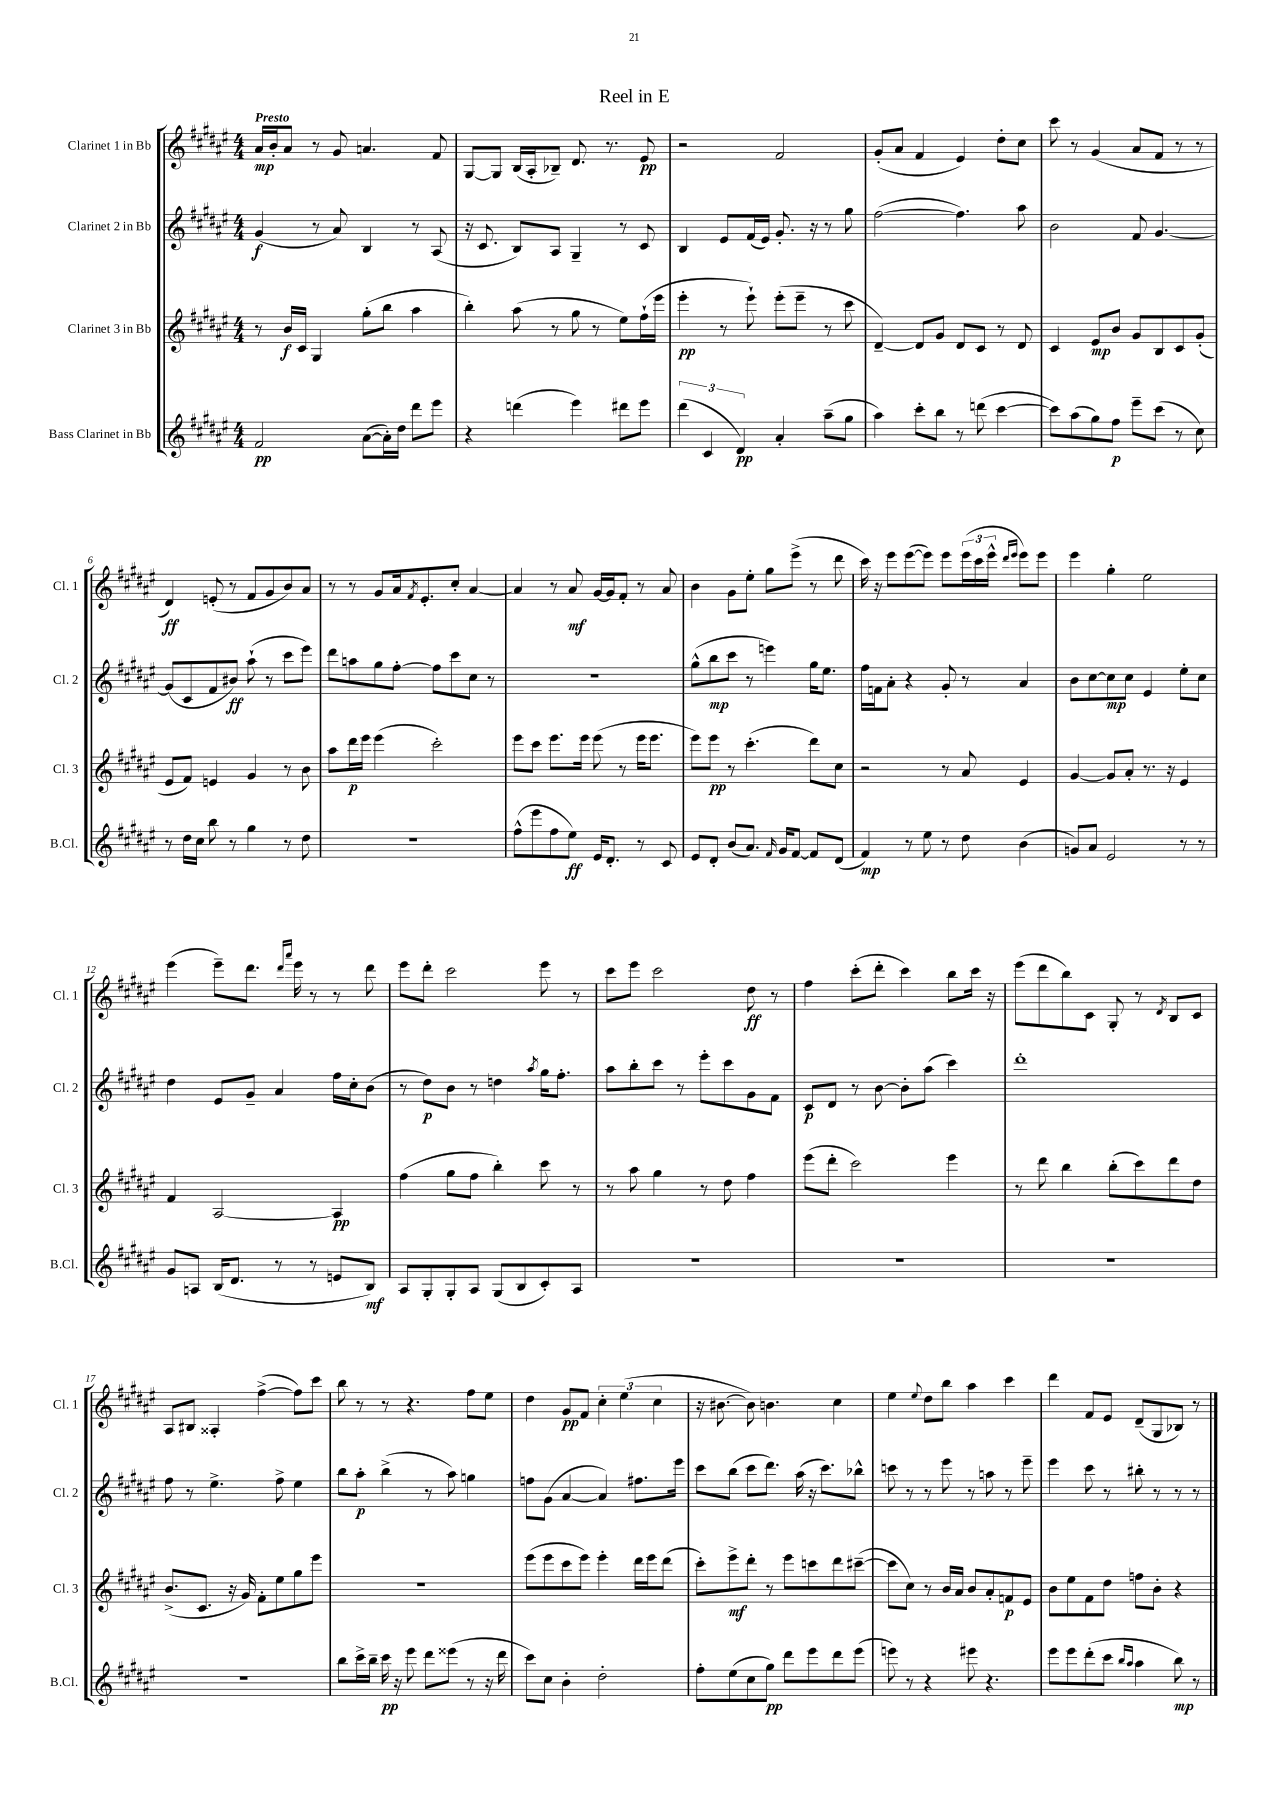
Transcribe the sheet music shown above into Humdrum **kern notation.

**kern	**dynam	**kern	**dynam	**kern	**dynam	**kern	**dynam
*part4	*part4	*part3	*part3	*part2	*part2	*part1	*part1
*staff4	*staff4	*staff3	*staff3	*staff2	*staff2	*staff1	*staff1
*I"Bass Clarinet in Bb	*	*I"Clarinet 3 in Bb	*	*I"Clarinet 2 in Bb	*	*I"Clarinet 1 in Bb	*
*I'B.Cl.	*	*I'Cl. 3	*	*I'Cl. 2	*	*I'Cl. 1	*
*clefG2	*	*clefG2	*	*clefG2	*	*clefG2	*
*k[f#c#g#d#a#e#]	*	*k[f#c#g#d#a#e#]	*	*k[f#c#g#d#a#e#]	*	*k[f#c#g#d#a#e#]	*
*M4/4	*	*M4/4	*	*M4/4	*	*M4/4	*
=1	=1	=1	=1	=1	=1	=1	=1
!	!	!	!	!	!	!LO:TX:a:B:t=Presto	!
2f#/	pp	8r	.	(4g#/	f	16a#/LL	mp
.	.	.	.	.	.	16b'/J	.
.	.	16b/LL	f	.	.	8a#/J	.
.	.	16c#/JJ	.	.	.	.	.
.	.	4G#/	.	8r	.	8r	.
.	.	.	.	8a#/)	.	8g#/	.
([8a#\L	.	(8gg#'\L	.	4B/	.	4.an/	.
16a#'\L])	.	8bb\J	.	.	.	.	.
16dd#\JJ	.	.	.	.	.	.	.
8ddd#\L	.	4aa#\	.	8r	.	.	.
8eee#\J	.	.	.	(8A#/	.	8f#/	.
=2	=2	=2	=2	=2	=2	=2	=2
4r	.	4bb'\)	.	16r	.	[8G#/L	.
.	.	.	.	8.c#/	.	.	.
.	.	.	.	.	.	8G#/J]	.
(4dddn\	.	(8aa#\	.	8B/L)	.	(16B/LL	.
.	.	.	.	.	.	16A#'/J	.
.	.	8r	.	8A#/J	.	8B-X~/J)	.
4eee#\)	.	8gg#\	.	4G#~/	.	8.d#/	.
.	.	8r	.	.	.	.	.
.	.	.	.	.	.	8.r	.
8ddd#X\L	.	8ee#\L)	.	8r	.	.	.
8eee#\J	.	(16ff#`\L	.	8c#/	.	8e#/	pp
.	.	16eee#\JJ	.	.	.	.	.
=3	=3	=3	=3	=3	=3	=3	=3
(6ddd#\	.	4eee#'\	pp	4B/	.	2r	.
6c#/	.	.	.	.	.	.	.
.	.	8r	.	8e#/L	.	.	.
6d#/)	pp	.	.	.	.	.	.
.	.	8eee#`\)	.	(16f#/L	.	.	.
.	.	.	.	16e#/JJ)	.	.	.
4a#'/	.	(8eee#'\L	.	8.g#'/	.	2f#/	.
.	.	8eee#~\J	.	.	.	.	.
.	.	.	.	16r	.	.	.
(8aa#~\L	.	8r	.	8r	.	.	.
8gg#\J	.	8ccc#\	.	8gg#\	.	.	.
=4	=4	=4	=4	=4	=4	=4	=4
4aa#\)	.	[4d#~/)	.	([2ff#\	.	(8g#'/L	.
.	.	.	.	.	.	8a#/J	.
8ccc#'\L	.	8d#/L]	.	.	.	4f#/	.
8bb\J	.	8g#/J	.	.	.	.	.
8r	.	8d#/L	.	4.ff#\])	.	4e#/)	.
(8dddn\	.	8c#/J	.	.	.	.	.
[4ccc#\	.	8r	.	.	.	8dd#'\L	.
.	.	8d#/	.	8aa#\	.	8cc#\J	.
=5	=5	=5	=5	=5	=5	=5	=5
8ccc#\L])	.	4c#/	.	2b\	.	8ccc#\	.
(8aa#\	.	.	.	.	.	8r	.
8gg#\)	.	8e#/L	mp	.	.	(4g#/	.
8ff#\J	p	8b/J	.	.	.	.	.
8eee#~\L	.	8g#/L	.	8f#/	.	8a#/L	.
(8ccc#\J	.	8B/	.	[4.g#/	.	8f#/J	.
8r	.	8c#/	.	.	.	8r	.
8cc#\)	.	(8g#'/J	.	.	.	8r	.
!!LO:LB:g=z
=6	=6	=6	=6	=6	=6	=6	=6
8r	.	8e#/L	.	(8g#/L]	.	4d#/)	ff
16dd#\LL	.	8f#/J)	.	8c#/	.	.	.
16cc#\JJ	.	.	.	.	.	.	.
8bb\	.	4en/	.	8f#/	.	(8en'/	.
8r	.	.	.	8b#X/J)	ff	8r	.
4gg#\	.	4g#/	.	(8aa#`\	.	8f#/L	.
.	.	.	.	8r	.	8g#/	.
8r	.	8r	.	8ccc#\L	.	8b/)	.
8dd#\	.	8b\	.	8eee#\J)	.	8a#/J	.
=7	=7	=7	=7	=7	=7	=7	=7
1r	.	8aa#\L	.	8ddd#\L	.	8r	.
.	.	16ddd#\L	p	8aan\	.	8r	.
.	.	16eee#\JJ	.	.	.	.	.
.	.	(4eee#\	.	8gg#\	.	8g#/L	.
.	.	.	.	[8ff#'\J	.	16a#/k	.
.	.	.	.	.	.	8qf#/	.
.	.	.	.	.	.	8.e#'/	.
.	.	2ccc#'\)	.	8ff#\L]	.	.	.
.	.	.	.	8ccc#\	.	8cc#'/J	.
.	.	.	.	8cc#\J	.	[4a#/	.
.	.	.	.	8r	.	.	.
=8	=8	=8	=8	=8	=8	=8	=8
(8ff#^^\L	.	8eee#\L	.	1r	.	4a#/]	.
8eee#\	.	8ccc#\J	.	.	.	.	.
8ff#\	.	8.eee#\L	.	.	.	8r	.
8ee#\J)	ff	.	.	.	.	8a#/	mf
.	.	16eee#\Jk	.	.	.	.	.
16e#/KL	.	(8eee#\	.	.	.	[16g#/LL	.
8.d#'/J	.	.	.	.	.	16g#/J]	.
.	.	8r	.	.	.	8f#'/J	.
8r	.	16eee#\KL	.	.	.	8r	.
.	.	8.eee#\J	.	.	.	.	.
8c#/	.	.	.	.	.	8a#/	.
=9	=9	=9	=9	=9	=9	=9	=9
8e#/L	.	8eee#\L)	.	(8gg#^^\L	.	4b\	.
8d#'/J	.	8eee#\J	pp	8bb\	mp	.	.
(8b/L	.	8r	.	8ccc#\J	.	8g#\L	.
8.a#/J)	.	(4.ccc#'\	.	8r	.	8ee#'\J	.
.	.	.	.	4eeen\)	.	8gg#\L	.
16qqf#/	.	.	.	.	.	.	.
16g#/KL	.	.	.	.	.	.	.
[8f#/J	.	.	.	.	.	(8eee#^\J	.
8f#/L]	.	8ddd#\L)	.	16gg#\KL	.	8r	.
.	.	.	.	8.ee#\J	.	.	.
(8d#/J	.	8cc#\J	.	.	.	8ddd#\	.
=10	=10	=10	=10	=10	=10	=10	=10
4f#/)	mp	2r	.	16ff#\LL	.	16ccc#\)	.
.	.	.	.	16fn\J	.	16r	.
.	.	.	.	8a#'\J	.	8eee#\L	.
8r	.	.	.	4r	.	([8eee#\	.
8ee#\	.	.	.	.	.	8eee#\J])	.
8r	.	8r	.	8g#'/	.	8eee#\L	.
8dd#\	.	8a#/	.	8r	.	(24eee#\L	.
.	.	.	.	.	.	24ccc#\	.
.	.	.	.	.	.	24eee#^^\JJ	.
.	.	.	.	.	.	16qqddd#/LL	.
.	.	.	.	.	.	16qqeee#/JJ	.
(4b\	.	4e#/	.	4a#/	.	8eee#\L)	.
.	.	.	.	.	.	8eee#\J	.
=11	=11	=11	=11	=11	=11	=11	=11
8gn/L)	.	[4g#/	.	8b\L	.	4eee#\	.
8a#/J	.	.	.	[8cc#\	.	.	.
2e#/	.	8g#/L]	.	8cc#\]	mp	4gg#'\	.
.	.	8a#'/J	.	8cc#\J	.	.	.
.	.	8.r	.	4e#/	.	2ee#\	.
.	.	16r	.	.	.	.	.
8r	.	4e#/	.	8ee#'\L	.	.	.
8r	.	.	.	8cc#\J	.	.	.
!!LO:LB:g=z
=12	=12	=12	=12	=12	=12	=12	=12
8g#/L	.	4f#/	.	4dd#\	.	(4eee#\	.
8An/J	.	.	.	.	.	.	.
(16B/KL	.	[2A#/	.	8e#/L	.	8eee#~\L)	.
8.d#/J	.	.	.	.	.	.	.
.	.	.	.	8g#~/J	.	8.ddd#\J	.
8r	.	.	.	4a#/	.	.	.
.	.	.	.	.	.	16qqddd#/LL	.
.	.	.	.	.	.	16qqaaa#/JJ	.
.	.	.	.	.	.	16eee#\	.
8r	.	.	.	.	.	8r	.
8en/L	.	4A#/]	pp	16ff#\LL	.	8r	.
.	.	.	.	16cc#'\J	.	.	.
8B/J)	mf	.	.	(8b\J	.	8ddd#\	.
=13	=13	=13	=13	=13	=13	=13	=13
8A#/L	.	(4ff#\	.	8r	.	8eee#\L	.
8G#'/	.	.	.	8dd#\L)	p	8ddd#'\J	.
8G#'/	.	8gg#\L	.	8b\J	.	2ccc#\	.
8A#/J	.	8ff#\J	.	8r	.	.	.
(8G#/L	.	4bb'\)	.	4ddn\	.	.	.
8B/	.	.	.	.	.	.	.
.	.	.	.	8qaa#/	.	.	.
8c#'/)	.	8ccc#\	.	16gg#\KL	.	8eee#\	.
.	.	.	.	8.ff#'\J	.	.	.
8A#/J	.	8r	.	.	.	8r	.
=14	=14	=14	=14	=14	=14	=14	=14
1r	.	8r	.	8aa#\L	.	8ccc#\L	.
.	.	8aa#\	.	8bb'\	.	8eee#\J	.
.	.	4gg#\	.	8ccc#\J	.	2ccc#\	.
.	.	.	.	8r	.	.	.
.	.	8r	.	8eee#'\L	.	.	.
.	.	8dd#\	.	8ccc#\	.	.	.
.	.	4ff#\	.	8g#\	.	8dd#\	ff
.	.	.	.	8f#\J	.	8r	.
=15	=15	=15	=15	=15	=15	=15	=15
1r	.	(8eee#\L	.	8c#/L	p	4ff#\	.
.	.	8ddd#'\J	.	8d#/J	.	.	.
.	.	2ccc#\)	.	8r	.	(8ccc#'\L	.
.	.	.	.	[8b\	.	8ddd#'\J	.
.	.	.	.	8b'\L]	.	4ccc#\)	.
.	.	.	.	(8aa#\J	.	.	.
.	.	4eee#\	.	4ccc#\)	.	8bb\L	.
.	.	.	.	.	.	16ccc#\Jk	.
.	.	.	.	.	.	16r	.
=16	=16	=16	=16	=16	=16	=16	=16
1r	.	8r	.	1ddd#'	.	(8eee#\L	.
.	.	8ddd#\	.	.	.	8ddd#\	.
.	.	4bb\	.	.	.	8bb\)	.
.	.	.	.	.	.	8c#\J	.
.	.	(8bb'\L	.	.	.	8G#'/	.
.	.	8ccc#\)	.	.	.	8r	.
.	.	.	.	.	.	8qd#/	.
.	.	8ddd#\	.	.	.	8B/L	.
.	.	8dd#\J	.	.	.	8c#/J	.
!!LO:LB:g=z
=17	=17	=17	=17	=17	=17	=17	=17
1r	.	(8.b^/L	.	8ff#\	.	8A#/L	.
.	.	.	.	8r	.	8B#X/J	.
.	.	8.c#/J	.	.	.	.	.
.	.	.	.	4.ee#^\	.	4A##X'/	.
.	.	16r	.	.	.	.	.
.	.	16g#/)	.	.	.	.	.
.	.	8f#'\L	.	.	.	([4ff#^\	.
.	.	8ee#\	.	8ff#^\	.	.	.
.	.	8gg#\	.	4ee#\	.	8ff#\L])	.
.	.	8eee#\J	.	.	.	8ccc#\J	.
=18	=18	=18	=18	=18	=18	=18	=18
8bb\L	.	1r	.	8bb\L	.	8bb\	.
16ccc#^\L	.	.	.	8aa#'\J	p	8r	.
16bb~\JJ	.	.	.	.	.	.	.
16ccc#\	pp	.	.	(4bb^\	.	8r	.
16r	.	.	.	.	.	.	.
8eee#\	.	.	.	.	.	4.r	.
8ddd#\L	.	.	.	8r	.	.	.
(8eee##X\J	.	.	.	8aa#\)	.	.	.
8r	.	.	.	4ggn\	.	8ff#\L	.
16r	.	.	.	.	.	8ee#\J	.
16ddd#\	.	.	.	.	.	.	.
=19	=19	=19	=19	=19	=19	=19	=19
8ccc#\L)	.	(8eee#\L	.	8ffn\L	.	4dd#\	.
8cc#\J	.	8eee#\	.	(8g#\J	.	.	.
4b'\	.	8ccc#\	.	[4a#/	.	8g#/L	pp
.	.	8eee#\J)	.	.	.	8f#/J	.
2dd#'\	.	4eee#'\	.	4a#/])	.	6cc#'\	.
.	.	.	.	.	.	(6ee#\	.
.	.	16ddd#\LL	.	8.ff#X\L	.	.	.
.	.	16eee#\J	.	.	.	.	.
.	.	.	.	.	.	6cc#\	.
.	.	(8ddd#\J	.	.	.	.	.
.	.	.	.	16eee#\Jk	.	.	.
=20	=20	=20	=20	=20	=20	=20	=20
8ff#'\L	.	8ccc#'\L)	.	8ccc#\L	.	16r	.
.	.	.	.	.	.	[8.b#X\	.
(8ee#\	.	8eee#^\	mf	(8bb\J	.	.	.
8cc#\	.	8ddd#'\J	.	8ccc#\L	.	8b#\])	.
8gg#\J)	pp	8r	.	8.ddd#\J)	.	4.bn\	.
8ddd#\L	.	8eee#\L	.	.	.	.	.
.	.	.	.	(16aa#\	.	.	.
8eee#\	.	8cccn\	.	16r	.	.	.
.	.	.	.	8.ccc#\L)	.	.	.
8ddd#\	.	8ddd#\	.	.	.	4cc#\	.
(8eee#\J	.	([8ccc#X~\J	.	8bb-X^^\J	.	.	.
=21	=21	=21	=21	=21	=21	=21	=21
8eeen\)	.	8ccc#\L]	.	8cccn\	.	4ee#\	.
8r	.	8cc#\J)	.	8r	.	.	.
.	.	.	.	.	.	8qqee#/	.
4r	.	8r	.	8r	.	8dd#\L	.
.	.	16b/LL	.	8eee#\	.	8bb\J	.
.	.	16a#/JJ	.	.	.	.	.
8eee#X\	.	8b/L	.	8r	.	4aa#\	.
4.r	.	8a#'/	.	8aan\	.	.	.
.	.	8fn/	p	8r	.	4ccc#\	.
.	.	8e#/J	.	8eee#~\	.	.	.
=22	=22	=22	=22	=22	=22	=22	=22
8eee#\L	.	8b\L	.	4eee#\	.	4ddd#\	.
8eee#\	.	8ee#\	.	.	.	.	.
(8ddd#'\	.	8f#\	.	8ccc#\	.	8f#/L	.
8ccc#\J	.	8dd#\J	.	8r	.	8e#/J	.
16qqbb/LL	.	.	.	.	.	.	.
16qqaa#/JJ	.	.	.	.	.	.	.
4aa#\	.	8ffn\L	.	8bb#X'\	.	(8d#~/L	.
.	.	8b'\J	.	8r	.	8G#/	.
8bb\)	mp	4r	.	8r	.	8B-X/J)	.
8r	.	.	.	8r	.	8r	.
==	==	==	==	==	==	==	==
*-	*-	*-	*-	*-	*-	*-	*-
